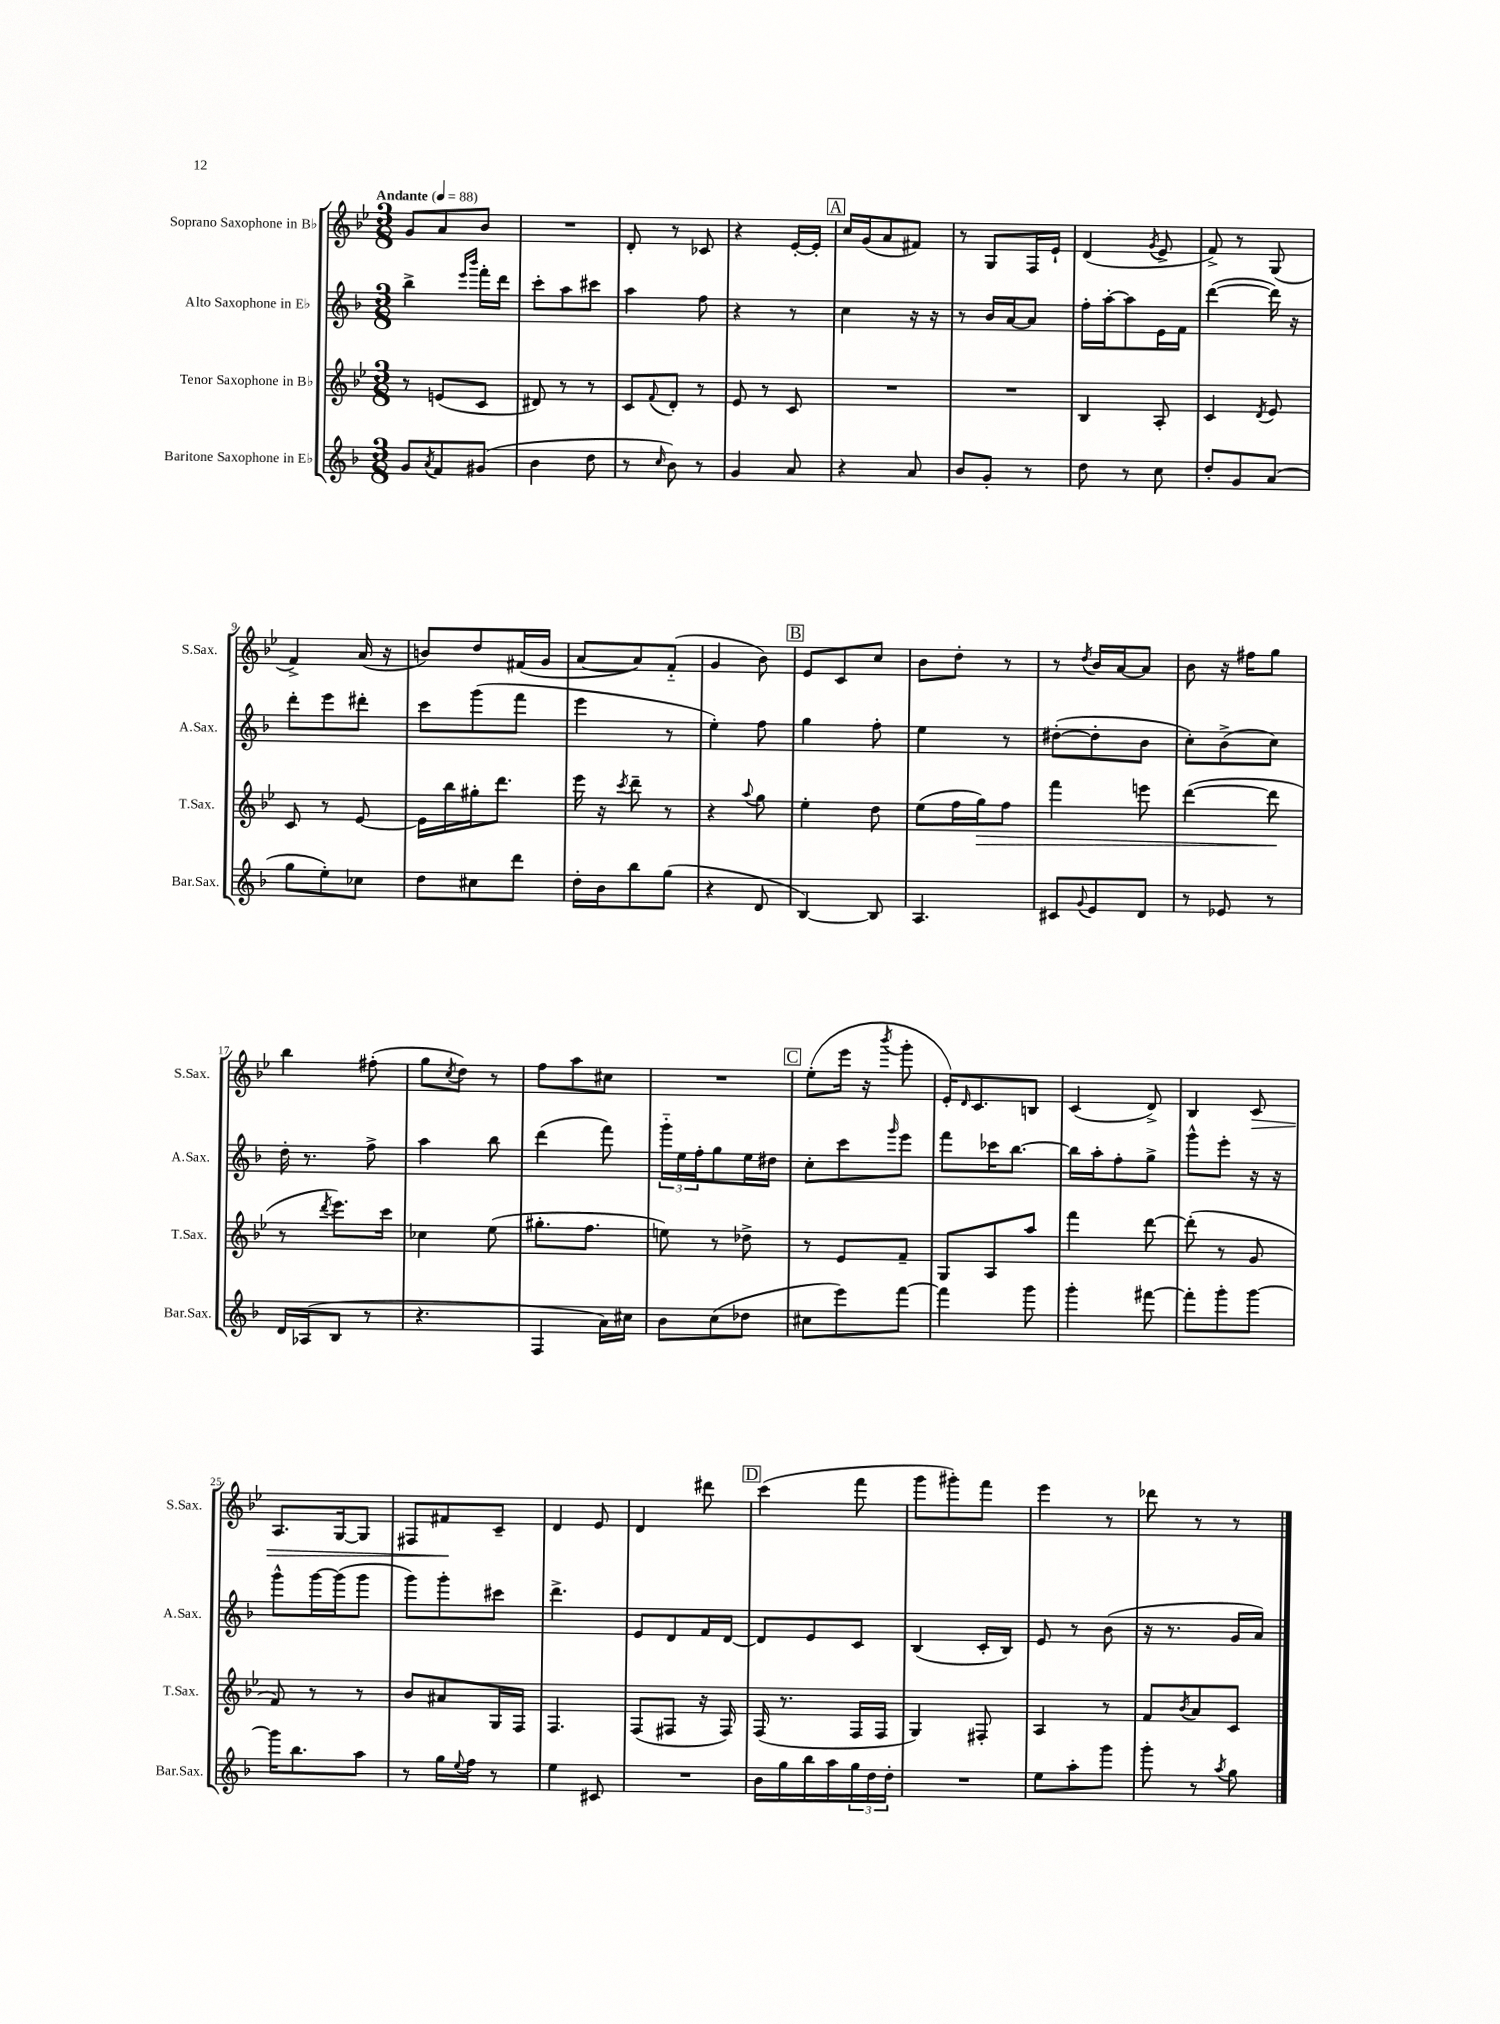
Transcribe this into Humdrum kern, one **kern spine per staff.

**kern	**kern	**kern	**kern
*staff4	*staff3	*staff2	*staff1
*clefG2	*clefG2	*clefG2	*clefG2
*k[b-]	*k[b-e-]	*k[b-]	*k[b-e-]
*M3/8	*M3/8	*M3/8	*M3/8
*MM88	*MM88	*MM88	*MM88
8g	8r	4bb-^	8g
8qa	.	.	.
8f	(8e	.	8a
.	.	16qqeee	.
.	.	16qqbbb-	.
(8g#	8c	16fff'	8b-
.	.	16ddd	.
=	=	=	=
4b-	8d#)	8ccc'	4.r
.	8r	8aa	.
8dd	8r	8ccc#	.
=	=	=	=
8r	8c	4aa	8d'
16qqcc	8qqf	.	.
8b-)	8d'	.	8r
8r	8r	8ff	8c-
=	=	=	=
4g	8e-	4r	4r
.	8r	.	.
8a	8c	8r	[16e-'
.	.	.	16e-']
=	=	=	=
4r	4.r	4cc	16cc
.	.	.	(16g
.	.	.	8a
8a	.	16r	8f#)
.	.	16r	.
=	=	=	=
8b-	4.r	8r	8r
8g'	.	16b-	8G
.	.	[16a	.
8r	.	8a]	16F
.	.	.	16e-`
=	=	=	=
8dd	4B-	16ff'	(4d
.	.	[16aa'	.
8r	.	8aa]	.
.	.	.	8qg
8cc	8A'	16e	8e-^
.	.	16f	.
=	=	=	=
8dd'	4c	([4ddd	8f^)
8g	.	.	8r
.	8qd	.	.
(8a	8e-	16ddd])	(8G
.	.	16r	.
=	=	=	=
8gg	8c	8ddd'	4f^)
8ee')	8r	8eee	.
8cc-	[8e-	8ddd#'	(16a
.	.	.	16r
=	=	=	=
8dd	16e-]	8ccc	8b)
.	16bb-	.	.
8cc#	16gg#'	(8ggg	8dd
.	8.ddd	.	.
8ddd	.	8fff	(16f#
.	.	.	16g
=	=	=	=
16dd'	16eee-	4eee	[8a
16b-	16r	.	.
.	8qccc	.	.
8bb-	8ddd~	.	8a])
(8gg	8r	8r	(8f'~
=	=	=	=
4r	4r	4ee')	4g
.	8qqaa	.	.
8d	8gg	8ff	8b-)
=	=	=	=
[4B-)	4ee-'	4gg	8e-
.	.	.	8c
8B-]	8dd	8ff'	8cc
=	=	=	=
4.A	(8ee-	4ee	8b-
.	16ff	.	8dd'
.	16gg)	.	.
.	8ff	8r	8r
=	=	=	=
8c#	4fff	([8dd#'	8r
8qqg	.	.	8qdd
8e	.	8dd#']	16b-
.	.	.	[16a
8d	8eee	8b-	8a]
=	=	=	=
8r	([4ddd	8cc')	8b-
8e-	.	(8b-^	16r
.	.	.	16ff#
8r	8ddd]	8cc)	8gg
=	=	=	=
16d	8r	16dd'	4bb-
(16A-	.	8.r	.
.	8qddd	.	.
8B-	8.eee-)	.	.
8r	.	8ff^	(8ff#'
.	16ccc	.	.
=	=	=	=
4.r	4cc-	4aa	8gg
.	.	.	8qcc
.	.	.	8dd)
.	(8ee-	8bb-	8r
=	=	=	=
4F	8.gg#'	(4ddd	8ff
.	.	.	8aa
.	8.ff	.	.
16a)	.	8fff)	8cc#
16cc#	.	.	.
=	=	=	=
8b-	8ee)	24ggg'~	4.r
.	.	24ee	.
.	.	24ff'	.
(8cc	8r	8gg	.
8dd-	8dd-^	16ee	.
.	.	16dd#	.
=	=	=	=
8cc#	8r	8cc'	(8ee-'
8eee)	8e-	8ccc	16eee-
.	.	.	16r
.	.	16qqggg	8qbbb-
[8fff	8f~	8eee	8ggg'
=	=	=	=
4fff]	8G	8fff	16e-')
.	.	.	16qqd
.	.	.	8.c
.	8A	16ccc-	.
.	.	[8.bb-	.
8ggg	8aa	.	8B
=	=	=	=
4ggg'	4fff	16bb-]	(4c
.	.	16aa'	.
.	.	8ff'	.
[8fff#	[8ddd	8gg^	8d^)
=	=	=	=
8fff#']	(8ddd']	8ggg^^	4B-
8ggg'	8r	8eee'	.
[8ggg	8g	16r	8c
.	.	16r	.
=	=	=	=
16ggg]	8f)	8ggg^^	8.A
8.bb-	.	.	.
.	8r	[16ggg	.
.	.	(16ggg]	[16G
8aa	8r	8ggg	8G]
=	=	=	=
8r	8b-	8ggg)	8F#
16gg	8a#	8ggg'	8f#
8qqee	.	.	.
16ff	.	.	.
8r	16G	8ccc#	8c~
.	16F	.	.
=	=	=	=
4ee	4.F	4.ddd^	4d
8c#	.	.	8e-
=	=	=	=
4.r	(8F	8e	4d
.	8F#	8d	.
.	16r	16f	8ddd#
.	16F#)	[16d	.
=	=	=	=
16b-	(16F	8d]	(4ccc
16gg	8.r	.	.
16bb-	.	8e	.
16aa	.	.	.
24gg	16F	8c	8fff
24dd	.	.	.
.	16F	.	.
24dd'	.	.	.
=	=	=	=
4.r	4G)	(4B-	8ggg
.	.	.	8ggg#')
.	8F#'	16c'	8fff
.	.	16B-)	.
=	=	=	=
8ee	4A	8e	4eee-
8aa'	.	8r	.
8ggg	8r	(8b-	8r
=	=	=	=
8ggg'	8f	16r	8ddd-
.	.	8.r	.
.	8qb-	.	.
8r	8a	.	8r
8qaa	.	.	.
8gg	8c	16g	8r
.	.	16a)	.
==	==	==	==
*-	*-	*-	*-
